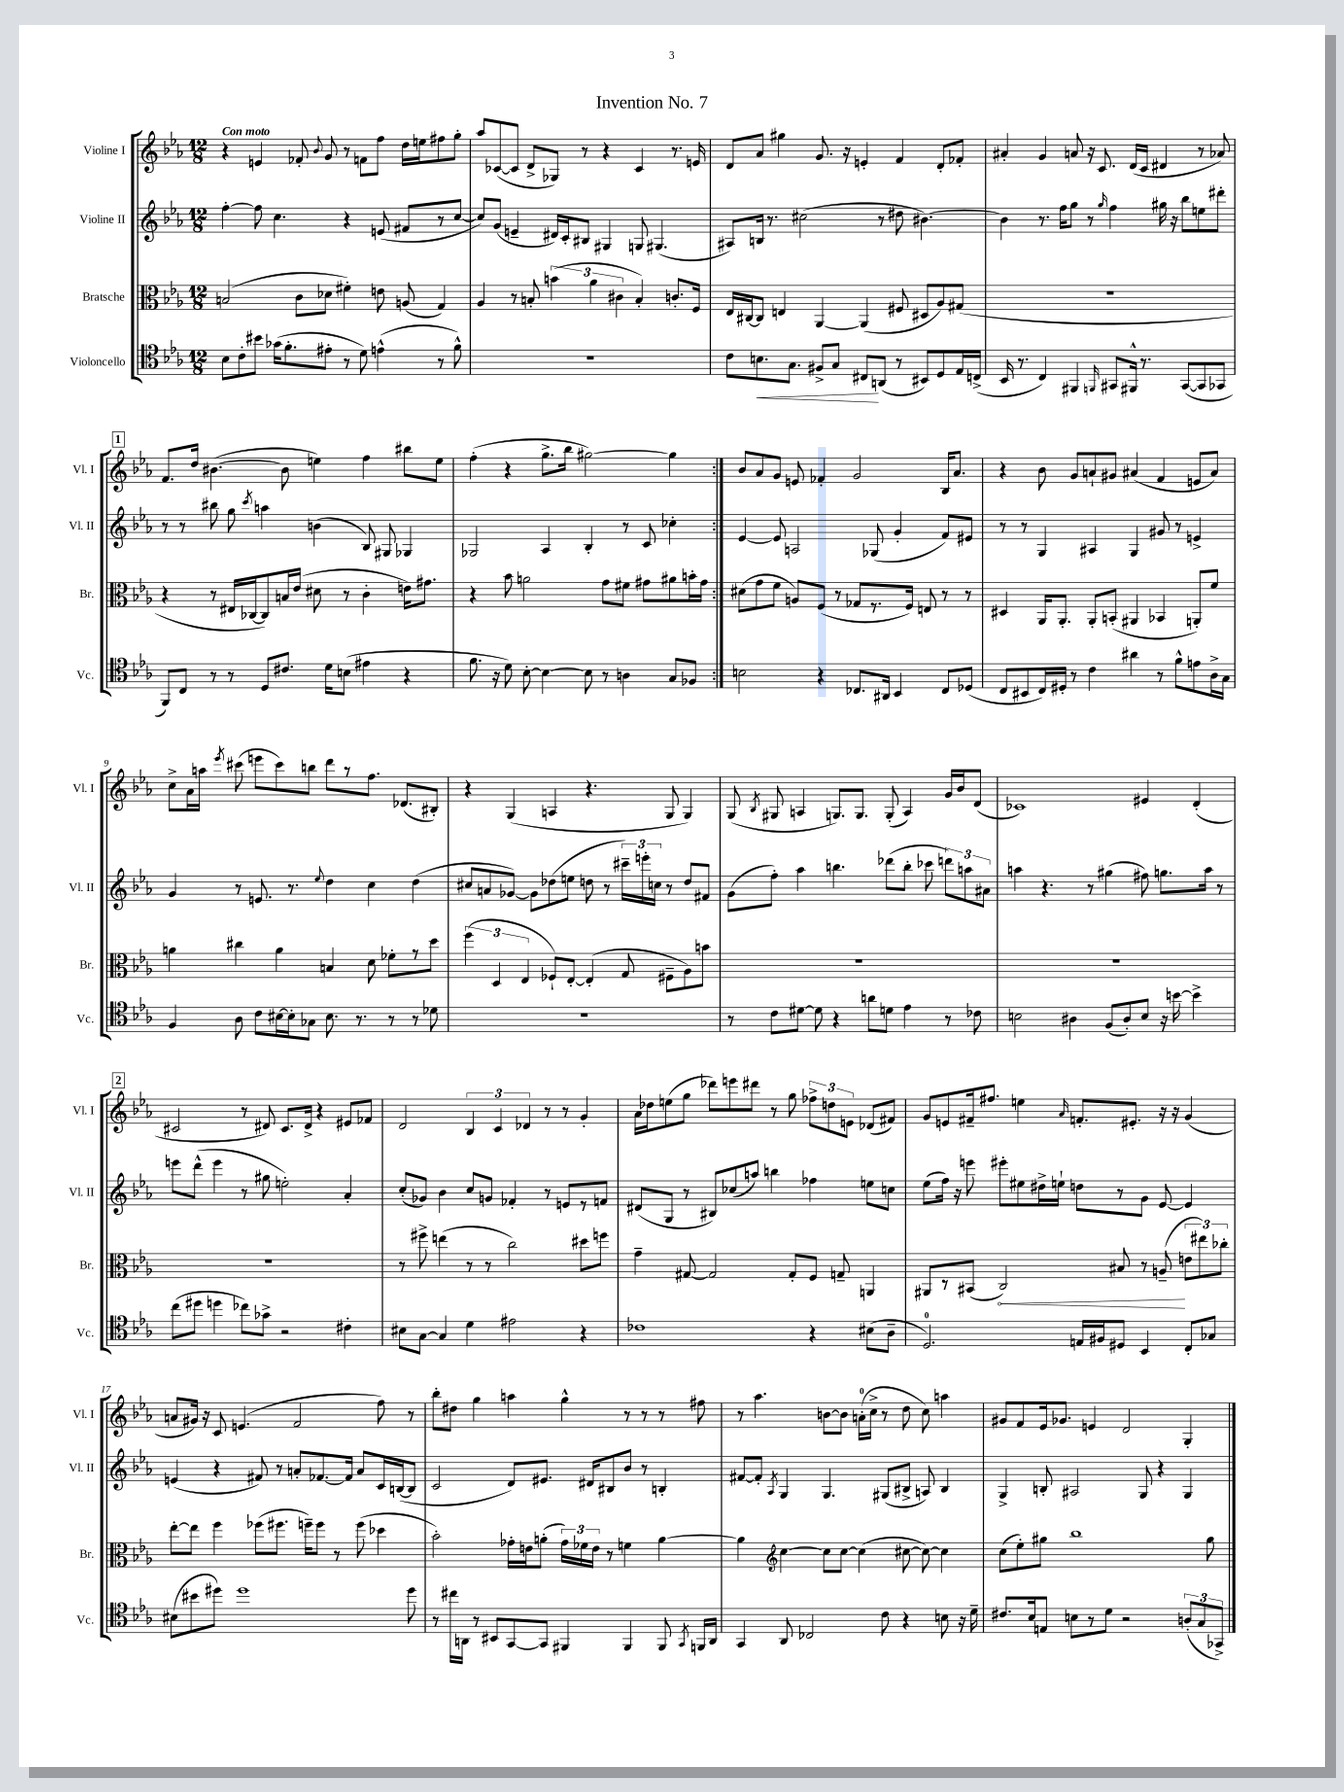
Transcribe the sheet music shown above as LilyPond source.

\header { title = "Invention No. 7" }
<<
\new StaffGroup <<
\new Staff = "s0" \with { instrumentName = "Violine I" shortInstrumentName = "Vl. I" } {
    \clef treble \key ees \major \numericTimeSignature \time 12/8 \tempo "Con moto"
    \autoBeamOff \repeat volta 2 { r4 e'4 fes'8-. \appoggiatura { bes'8 } g'8 r8 f'8[ f''8] d''16[ e''16 fis''8 g''8]-. |
    aes''8[ ces'8~( ces'8] d'8[-> ges8]) r8 r4 ces'4 r8. e'16 |
    d'8[ aes'8] gis''4 g'8. r16 e'4-. f'4 d'8[-. fes'8]-. |
    ais'4-. g'4 a'8 r16 c'8. d'16[( c'16] dis'4 r8 aes'8) |
    \mark \markup { \box "1" } f'8.[ d''16] bis'4.~( bis'8 e''4) f''4 bis''8[ e''8] |
    f''4-.( r4 g''8.[-> bes''16] gis''2~) gis''4 | }
    bes'8[ aes'8 g'8] e'8 fes'4-. g'2 bes16[ aes'8.] |
    r4 bes'8 g'8[ a'8-! gis'8] ais'4( f'4 e'8[ ais'8]) |
    c''8[-> aes'16 a''16] \acciaccatura { ees'''8 } cis'''8( e'''8[ cis'''8) b''8] d'''8[ r8 f''8.] des'8.[( bis8]-.) |
    r4 g4( a4 r4. g8 g4) |
    g8( \acciaccatura { bes8 } gis8 a4 g8.[) g8.] g8-.( a4) g'16[ bes'16 d'8]( |
    ces'1) eis'4 d'4-.( |
    \mark \markup { \box "2" } cis'2 r8 dis'8) cis'8.[ dis'16]-> r4 eis'8[ fes'8] |
    d'2 \tuplet 3/2 { bes4 c'4 des'4 } r8 r8 g'4-. |
    aes'16[ des''16 e''8( g''8] des'''8[) e'''8 dis'''8] r8 g''8 \tuplet 3/2 { fes''8[-> d''8 e'8] } des'8[( fis'8]) |
    g'8[ e'8 fis'16-- fis''8.] e''4 \grace { aes'16 } f'8.[-. eis'8.]-. r16 r16 g'4( |
    a'8[ gis'16]) r16 c'8 e'4.( f'2 f''8) r8 |
    bes''8[-. dis''8] g''4 a''4 g''4-^ r8 r8 r8 fis''8 |
    r8 aes''4. b'8[~ b'8] a'16[-0-.( c''16]-> r8 d''8 c''8) a''4 |
    gis'8[ f'8 ees'16 ges'8.] e'4 d'2 g4-. \bar "|." |
}
\new Staff = "s1" \with { instrumentName = "Violine II" shortInstrumentName = "Vl. II" } {
    \clef treble \key ees \major \numericTimeSignature \time 12/8
    \autoBeamOff \repeat volta 2 { f''4~-. f''8 c''4. r4 e'8( fis'8[ r8 c''8]~ |
    c''8[) g'8]( e'4-- dis'16[) c'16-. bis8] gis4 g8 gis4.( |
    ais8[) b16] r8. cis''2( r8 dis''8 bis'4.~) |
    bis'4 r8. f''16[ g''8] r8 \grace { g''16 } f''4 gis''16 r16 bes''8[ e''8 dis'''8]-. |
    \mark \markup { \box "1" } r8 r8 bis''8 g''8 \acciaccatura { c'''8 } a''4 b'4( bes8) gis8 ges4 |
    ges2 aes4 bes4-. r8 c'8 ces''4-. | }
    ees'4~ ees'8 a2 ges8( g'4-. f'8[) eis'8] |
    r8 r8 g4 ais4 g4 gis'8 r8 e'4-> |
    g'4 r8 e'8. r8. \appoggiatura { ees''8 } d''4 c''4 d''4( |
    cis''8[ a'8 ges'8]~) ges'8[ des''8( e''8] d''8 r8 \tuplet 3/2 { cis'''16[--) e'''16-. c''16] } r8 d''8[ fis'8] |
    g'8[( f''8]-.) aes''4 b''4. des'''8[( b''8]-. ces'''8 \tuplet 3/2 { d'''8[) a''8 ais'8] } |
    a''4 r4. r8 gis''4( fis''8) g''8.[ a''16] r8 |
    \mark \markup { \box "2" } e'''8[ d'''8]-^( e'''4 r8 gis''8 e''2-.) aes'4-. |
    c''8[-.( ges'8]) bes'4 c''8[ g'8] fes'4-. r8 e'8[ r8 f'8] |
    dis'8[( g8] r8 bis8[) ces''8( a''8]) b''4 fes''4 e''8[ c''8] |
    ees''8[( f''16]) r16 e'''8 eis'''8[-. eis''8 dis''16-> e''16]-! d''8[ r8 g'8] ees'8~ ees'4 |
    e'4( r4 fis'8) r8 a'8[-. fes'8.~ fes'16] a'8[ c'16 b16~( b8] |
    c'2 d'8[) eis'8.] dis'16[ bis8 bes'8] r8 b4-. |
    fis'8[~ fis'8]-. \acciaccatura { aes8 } g4 g4. gis8[( bis8]-> a8) bis4 |
    g4-> b8-. ais2 g8 r4 g4 \bar "|." |
}
\new Staff = "s2" \with { instrumentName = "Bratsche" shortInstrumentName = "Br." } {
    \clef alto \key ees \major \numericTimeSignature \time 12/8
    \autoBeamOff \repeat volta 2 { b2( c'8[ des'8] fis'4-.) e'8 a8( g4) |
    aes4 r8 b8-. \tuplet 3/2 { b'4( aes'4 cis'4 } b4-.) c'8.[-. f16] |
    ees16[ cis16~ cis8] e4 aes,4~ aes,4( fis8 dis8[ aes8) gis8]( |
    R1. |
    \mark \markup { \box "1" } r4 r8 eis16[ ces16~ ces8) b16 ees'16]( dis'8 r8 c'4-. e'16[) gis'8.] |
    r4 bes'8 a'2 g'8[ fis'8] gis'8[ ais'8 b'16-. gis'16] | }
    dis'8[( g'8 f'8] a8[) f8]( r8 ges8[ r8. f16]) e8 r8 r8 |
    dis4 aes,16[ aes,8.]-. aes,8[-. b,8]-.( ais,4 bes,4 a,8[-.) f'8] |
    a'4 cis''4 a'4 b4 d'8 fes'8[-. r8 d''8] |
    \tuplet 3/2 { f''4( d4 ees4 } fes8[-!) ees8]~-. ees4-.( g8 fis8[-- aes8) b'8] |
    R1. |
    R1. |
    \mark \markup { \box "2" } R1. |
    r8 fis''8-> e''4( r8 r8 c''2) dis''8[ f''8] |
    g'4-- gis8~ gis2 gis8[-. f8] g8-- a,4 |
    ais,8[ r8 bis,8]( \once \override Hairpin.circled-tip = ##t c2\<) bis8 r8 a8--\!( \tuplet 3/2 { e'8[ eis''8) ces''8]-. } |
    ees''8[~-. ees''8] f''4 fes''8[( fis''8.] f''16[--) f''8] r8 f''8( des''4 |
    bes'2-.) ges'16[-. e'16 a'8]-.( \tuplet 3/2 { ges'16[) fes'16 e'16] } r8 f'4 a'4~ |
    a'4 \clef treble c''4~ c''8[ c''8]~ c''4( cis''8~ cis''8~) cis''4 |
    c''8[( ees''8-.) gis''8] bes''1 gis''8 \bar "|." |
}
\new Staff = "s3" \with { instrumentName = "Violoncello" shortInstrumentName = "Vc." } {
    \clef tenor \key ees \major \numericTimeSignature \time 12/8
    \autoBeamOff \repeat volta 2 { bes8[ c'8-. bis'8] ges'16[( f'8.-. eis'8]-. r8 d'8) e'4-^( r8 f'8-^) |
    R1. |
    c'8[ b8.\< g8.] fis8[-> g8] cis8[\! a,8]( r8 bis,8[) d8 ees16 c16]->( |
    bes,16 r8. c4) fis,4 \grace { f,16 } gis,8[ fis,16]-^ r8. gis,8[~( gis,8 ges,8] |
    \mark \markup { \box "1" } f,8[) c8] r8 r8 d8[ cis'8.] d'16[ b8]( eis'4 r4 |
    f'8. r16 d'8) bes8~-. bes4~ bes8 r8 a4 g8[ fes8] | }
    b2 r4 ces8.[ ais,16] bes,4 ces8[ des8]( |
    c8[ bis,8 c16) dis16]-. r8 c'4 ais'4 r8 f'8[-^ e'8 aes16-> g16] |
    f4 aes8 c'8[ bis16~ bis16-. ges8] bis8. r8. r8 r8 des'8 |
    R1. |
    r8 c'8[ dis'8]~ dis'8 r4 a'8[ d'8] ees'4 r8 ces'8 |
    b2 ais4 f8[( ais8-.) b8] r16 b'16~ b'4-> |
    \mark \markup { \box "2" } c''8[( dis''8] d''4 ces''8[) ges'8]-> r2 cis'4-. |
    bis8[ g8]~ g4 d'4 eis'2 r4 |
    ces'1 r4 bis8[( aes8]-- |
    d2.-0) e16[ fis16 dis8] bes,4 c8[-. ges8] |
    bis8[( bis'8 dis''8]) dis''1 dis''8 |
    r8 cis''16[ a,16] r8 bis,8[ g,8~ g,8] fis,4 fis,4 fis,8 \acciaccatura { g,8 } f,16[ a,16] |
    g,4 aes,8 ces2 c'8 r4 b8 r16 d'16-- |
    cis'8.[ bes16 e8] b8[ r8 d'8] r2 \tuplet 3/2 { a8[-.( g8 ges,8]->) } \bar "|." |
}
>>
>>
